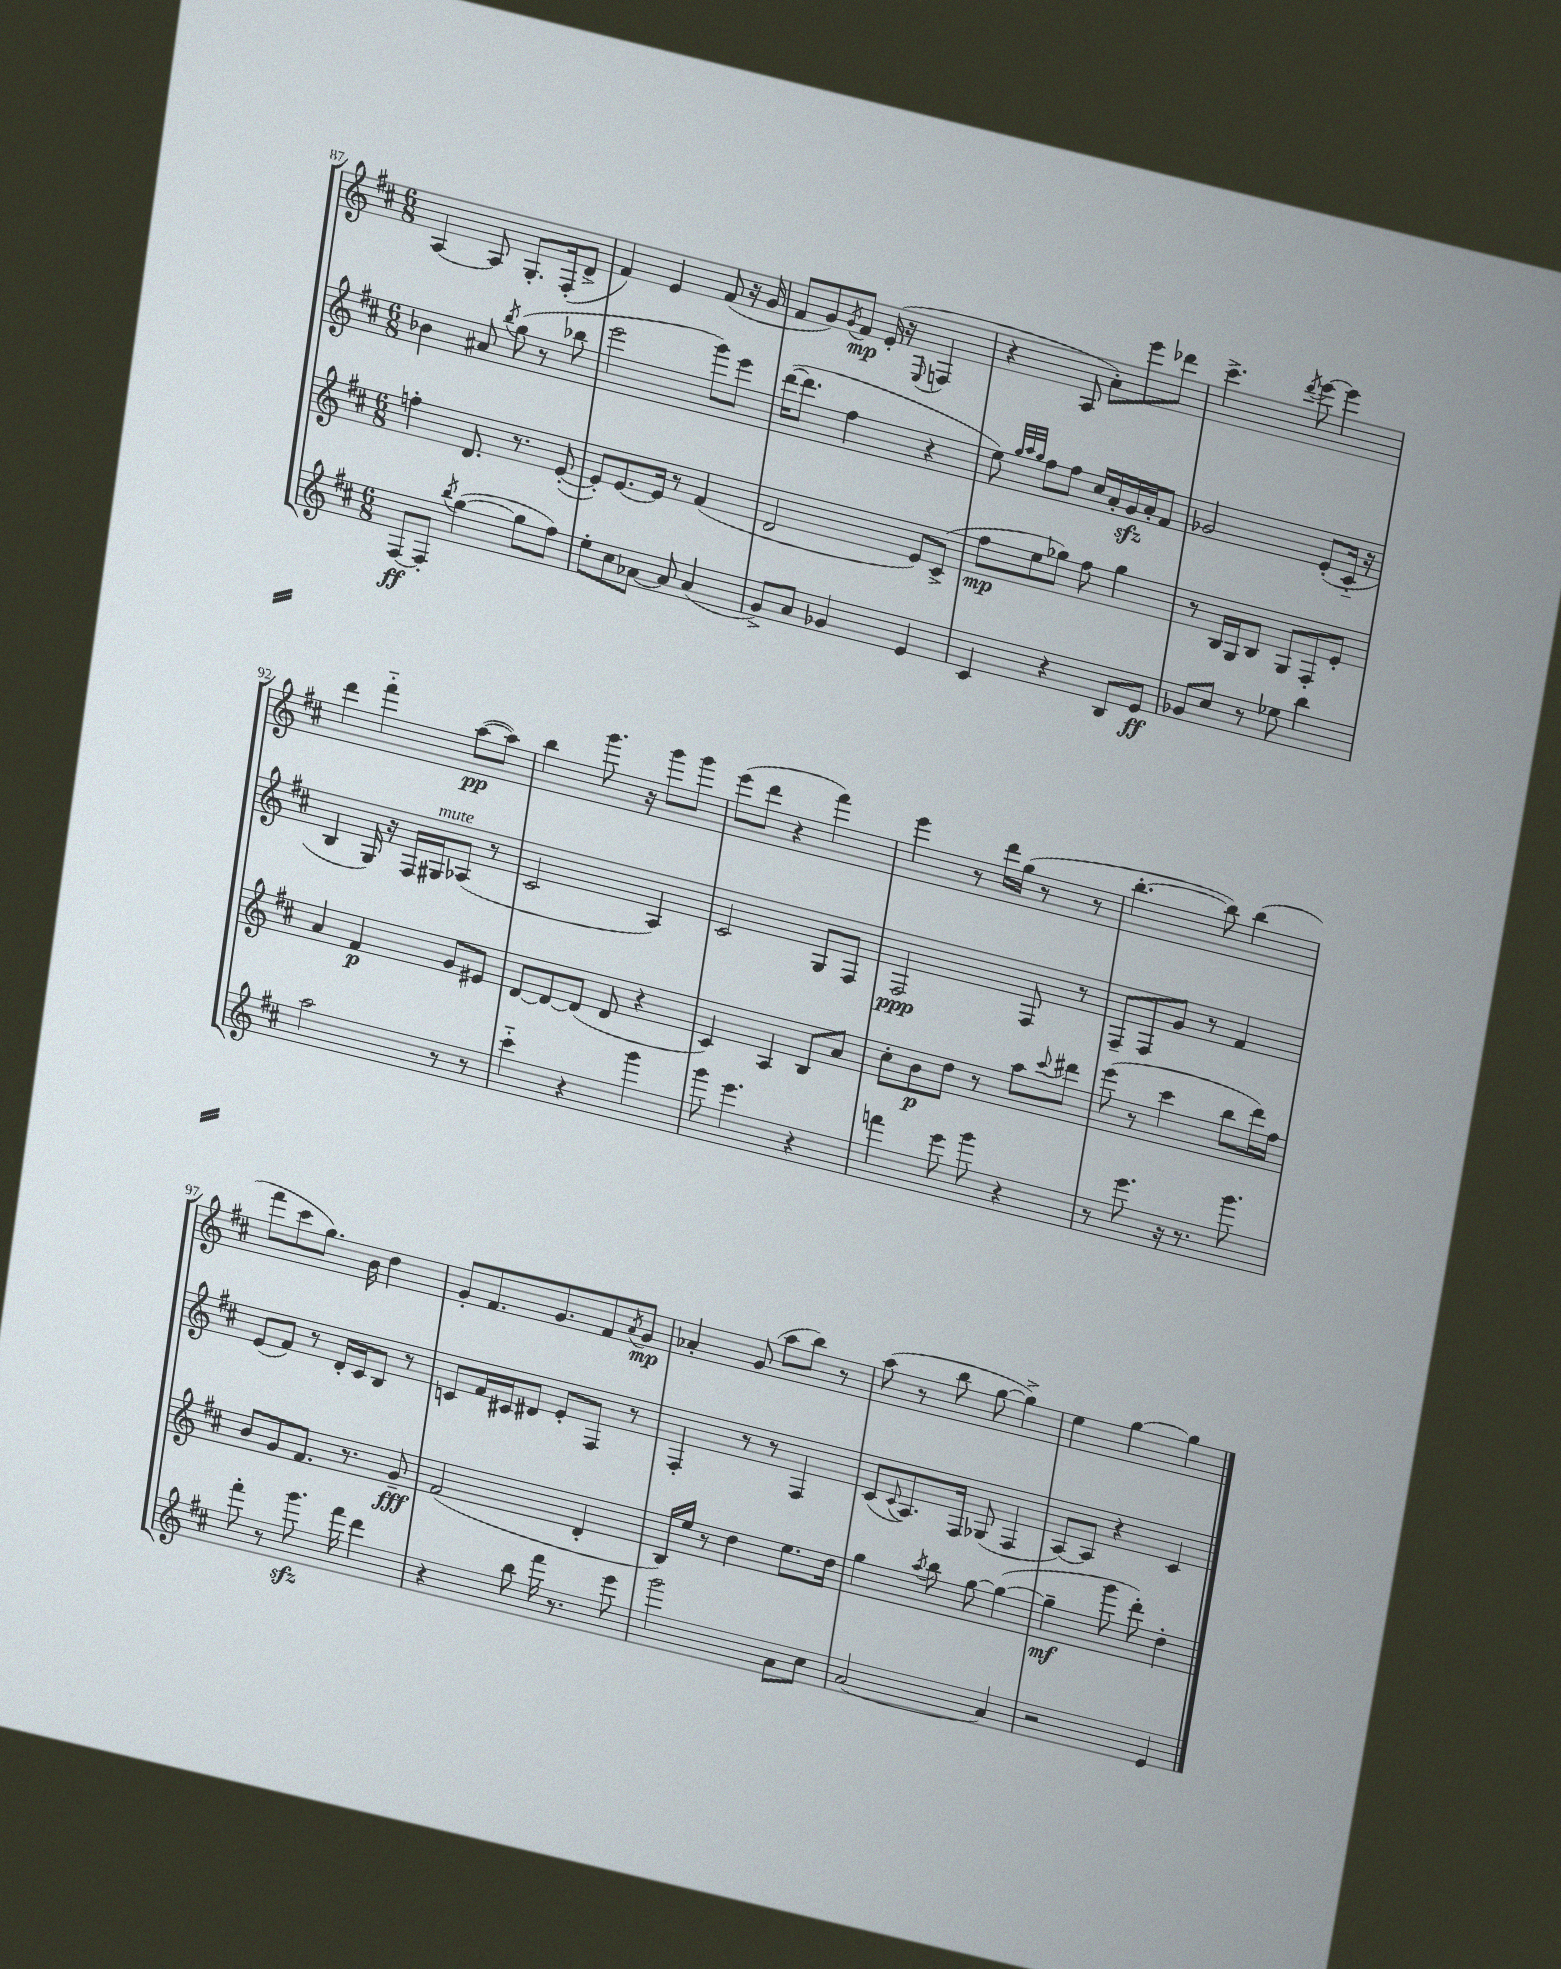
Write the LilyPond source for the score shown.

<<
\new StaffGroup <<
\new Staff = "s0" {
    \clef treble \key d \major \numericTimeSignature \time 6/8
    a4~ a8 g8.-. fis16-.( d'8-> |
    fis'4) e'4 fis'8( r16 g'16 |
    fis'8 g'8) \acciaccatura { g'8 } fis'8\mp e'16-.( r16 \appoggiatura { e8 } f4 |
    r4 a8 a'8-.) e'''8 des'''8 |
    cis'''4.-> \acciaccatura { d'''8 } e'''8~ e'''4 |
    d'''4 fis'''4-_ a''8~\pp( a''8) |
    b''4 g'''8. r16 g'''8 g'''8 |
    e'''8( d'''8 r4 fis'''4) |
    e'''4 r8 d'''16 g''16( r8 r8 |
    b''4.~-. b''8) b''4( |
    fis'''8 cis'''8 g''8.) b'16 d''4 |
    g'8-. fis'8. g'8. fis'8 \acciaccatura { a'8 } g'8\mp |
    aes'4-. g'8( a''8 b''8) r8 |
    a''8( r8 b''8 g''8~ g''4->) |
    e''4 g''4~ g''4 \bar "|." |
}
\new Staff = "s1" {
    \clef treble \key d \major \numericTimeSignature \time 6/8
    bes'4 ais'8 \acciaccatura { b''8 } g''8( r8 bes''8 |
    e'''2 g'''8) e'''8 |
    d'''16~( d'''8. fis''4 r4 |
    e''8) \grace { g''32 a''32 g''32 } fis''8 fis''8 cis''16 a'16-. g'16\sfz a'16-. fis'8 |
    ges'2 e'8-.( cis'16-_ r16 |
    b4 g16) r16 fis16 gis16^\markup { \italic "mute" } aes8( r8 |
    cis'2 a4) |
    cis'2 g8 fis8 |
    fis2\ppp fis8 r8 |
    fis8-- fis8 g'8 r8 fis'4 |
    e'8( fis'8) r8 d'16-. cis'16 b8 r8 |
    c'8 fis'16 cis'16 dis'8 e'8-. fis8 r8 |
    fis4-. r8 r8 fis4 |
    cis'8( \appoggiatura { cis'8 } a8.) fis16 ges8( fis4 |
    a8~) a8 r4 cis'4 \bar "|." |
}
\new Staff = "s2" {
    \clef treble \key d \major \numericTimeSignature \time 6/8
    f''4-. d'8. r8. e'8~-.( |
    e'8-.) e'8.~ e'16 r8 fis'4( |
    d'2 e'8) cis'8->( |
    fis''8\mp e''8 ges''8) fis''8 ges''4 |
    r8 b16 g16 b8 g8 fis8-. e'8-. |
    a'4 fis'4\p g'8 eis'8 |
    d'8~ d'8~ d'8( d'8 r4 |
    cis'4) a4 b8 a'8 |
    cis''8-. b'8\p d''8 r8 a''8 \appoggiatura { cis'''8 } dis'''8 |
    e'''8( r8 cis'''4 b''8 d'''16) fis''16 |
    b'8 g'8 fis'8. r8. g'8--\fff |
    fis'2( d'4-. |
    b16) e''16 r8 d''4 e''8. d''16 |
    g''4 \acciaccatura { a''8 } b''8 g''8~ g''4~( |
    g''4--\mf g'''8 d'''8-.) d''4-. \bar "|." |
}
\new Staff = "s3" {
    \clef treble \key d \major \numericTimeSignature \time 6/8
    fis8~\ff fis8-. \acciaccatura { b''8 } g''4~( g''8 fis''8) |
    e''8-. cis''8 aes'8~ aes'8 aes'4( |
    g'8->) a'8 ges'4 e'4 |
    cis'4 r4 b8 e'8\ff |
    ges'8 cis''8 r8 ees''8 b''4 |
    a''2 r8 r8 |
    cis'''4-_ r4 g'''4 |
    g'''8 e'''4. r4 |
    f'''4 e'''8 g'''8 r4 |
    r8 e'''8. r16 r8. g'''8. |
    fis'''8-. r8 g'''8.\sfz fis'''16 d'''4 |
    r4 b''8 fis'''16 r8. e'''8 |
    g'''2 a'8 cis''8 |
    a'2~ a'4 |
    r2 e'4 \bar "|." |
}
>>
>>
\layout { \context { \Score currentBarNumber = #87 } }
